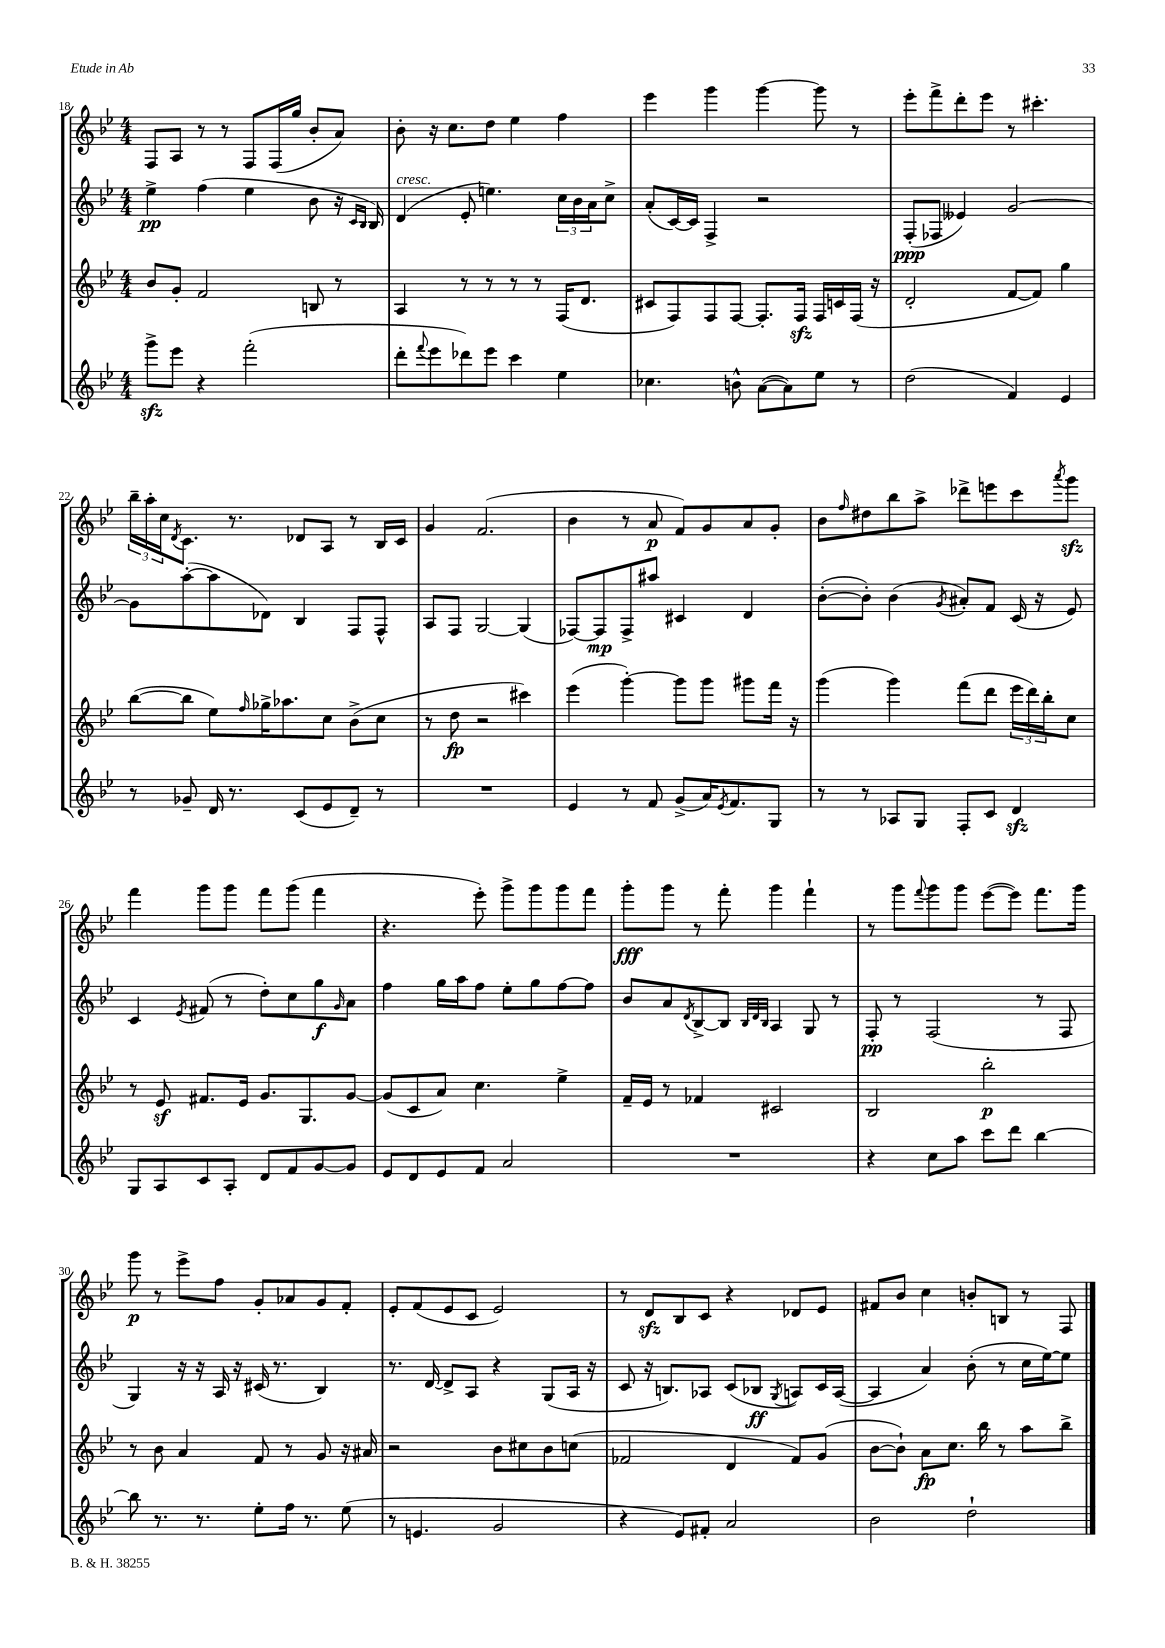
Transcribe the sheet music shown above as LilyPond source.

<<
\new StaffGroup <<
\new Staff = "s0" {
    \clef treble \key bes \major \numericTimeSignature \time 4/4
    f8 a8 r8 r8 f8 f16( g''16 bes'8-. a'8) |
    bes'8-. r16 c''8. d''8 ees''4 f''4 |
    ees'''4 g'''4 g'''4~ g'''8 r8 |
    ees'''8-. f'''8-> d'''8-. ees'''8 r8 cis'''4.-. |
    \tuplet 3/2 { bes''16-- a''16-. c''16 } \acciaccatura { d'8 } c'8. r8. des'8 a8 r8 bes16 c'16 |
    g'4 f'2.( |
    bes'4 r8 a'8\p f'8) g'8 a'8 g'8-. |
    bes'8 \grace { f''16 } dis''8 bes''8 a''8-> des'''8-> e'''8 c'''8 \acciaccatura { a'''8 } g'''8\sfz |
    f'''4 g'''8 g'''8 f'''8 g'''8( f'''4 |
    r4. ees'''8-.) g'''8-> g'''8 g'''8 f'''8 |
    g'''8-.\fff g'''8 r8 f'''8-. g'''4 f'''4-! |
    r8 g'''8 \appoggiatura { f'''8 } g'''8 g'''8 ees'''8~( ees'''8) f'''8. g'''16 |
    g'''8\p r8 ees'''8-> f''8 g'8-. aes'8 g'8 f'8-. |
    ees'8-. f'8( ees'8 c'8 ees'2) |
    r8 d'8\sfz bes8 c'8 r4 des'8 ees'8 |
    fis'8 bes'8 c''4 b'8-. b8 r8 f8 \bar "|." |
}
\new Staff = "s1" {
    \clef treble \key bes \major \numericTimeSignature \time 4/4
    ees''4->\pp f''4( ees''4 bes'8 r16 \grace { c'16 bes16 } bes16) |
    d'4^\markup { \italic "cresc." }( ees'8-. e''4.) \tuplet 3/2 { c''16 bes'16 a'16 } c''8-> |
    a'8-.( c'16~) c'16 f4-> r2 |
    f8-.\ppp( fes8 eeses'4) g'2~ |
    g'8 a''8~-.( a''8 des'8) bes4 f8 f8-^ |
    a8 f8 g2~ g4( |
    fes8~) fes8\mp fes8-> ais''8 cis'4 d'4 |
    bes'8~-.( bes'8-.) bes'4( \acciaccatura { g'8 } ais'8-.) f'8 c'16( r16 ees'8) |
    c'4 \acciaccatura { ees'8 } fis'8( r8 d''8-.) c''8 g''8\f \grace { g'16 } a'8 |
    f''4 g''16 a''16 f''8 ees''8-. g''8 f''8~ f''8 |
    bes'8 a'8 \acciaccatura { d'8 } bes8~-> bes8 \grace { bes32 d'32 bes32 } a4 g8 r8 |
    f8-.\pp r8 f2( r8 f8 |
    g4) r16 r16 a16 r16 cis'16( r8. bes4) |
    r8. d'16~ d'8-> a8 r4 g8( a16 r16 |
    c'8 r16 b8.) aes8 c'8( bes8\ff \acciaccatura { g8 } a8) c'16 a16~( |
    a4 a'4) bes'8-.( r8 c''16 ees''16~) ees''8 \bar "|." |
}
\new Staff = "s2" {
    \clef treble \key bes \major \numericTimeSignature \time 4/4
    bes'8 g'8-. f'2 b8 r8 |
    a4 r8 r8 r8 r8 f16( d'8. |
    cis'8 f8) f8 f8~ f8.-. f16\sfz f16 c'16 f16( r16 |
    d'2-. f'8~ f'8) g''4 |
    bes''8~( bes''8 ees''8) \grace { f''16 } ges''16-> aes''8. c''8 bes'8->( c''8 |
    r8 d''8\fp r2 cis'''4) |
    ees'''4( g'''4~-.) g'''8 g'''8 gis'''8 f'''16 r16 |
    g'''4( g'''4) f'''8( d'''8 \tuplet 3/2 { ees'''16 d'''16) bes''16-. } c''8 |
    r8 ees'8\sf fis'8. ees'16 g'8. g8. g'8~ |
    g'8( c'8 a'8) c''4. ees''4-> |
    f'16-- ees'16 r8 fes'4 cis'2 |
    bes2 bes''2-.\p |
    r8 bes'8 a'4 f'8 r8 g'8 r16 ais'16 |
    r2 bes'8 cis''8 bes'8 c''8( |
    fes'2 d'4 fes'8) g'8( |
    bes'8~ bes'8-!) a'8\fp c''8. bes''16 r8 a''8 bes''8-> \bar "|." |
}
\new Staff = "s3" {
    \clef treble \key bes \major \numericTimeSignature \time 4/4
    g'''8->\sfz ees'''8 r4 f'''2-.( |
    d'''8-. \appoggiatura { f'''8 } ees'''8 des'''8) ees'''8 c'''4 ees''4 |
    ces''4. b'8-^ a'8~( a'8) ees''8 r8 |
    d''2( f'4) ees'4 |
    r8 ges'8-- d'16 r8. c'8( ees'8 d'8--) r8 |
    R1 |
    ees'4 r8 f'8 g'8->( a'16) \acciaccatura { ees'8 } f'8. g8 |
    r8 r8 aes8 g8 f8-. c'8 d'4\sfz |
    g8 a8 c'8 a8-. d'8 f'8 g'8~ g'8 |
    ees'8 d'8 ees'8 f'8 a'2 |
    R1 |
    r4 c''8 a''8 c'''8 d'''8 bes''4~ |
    bes''8 r8. r8. ees''8-. f''16 r8. ees''8( |
    r8 e'4. g'2 |
    r4 ees'8) fis'8-. a'2 |
    bes'2 d''2-! \bar "|." |
}
>>
>>
\layout { \context { \Score currentBarNumber = #18 } }
